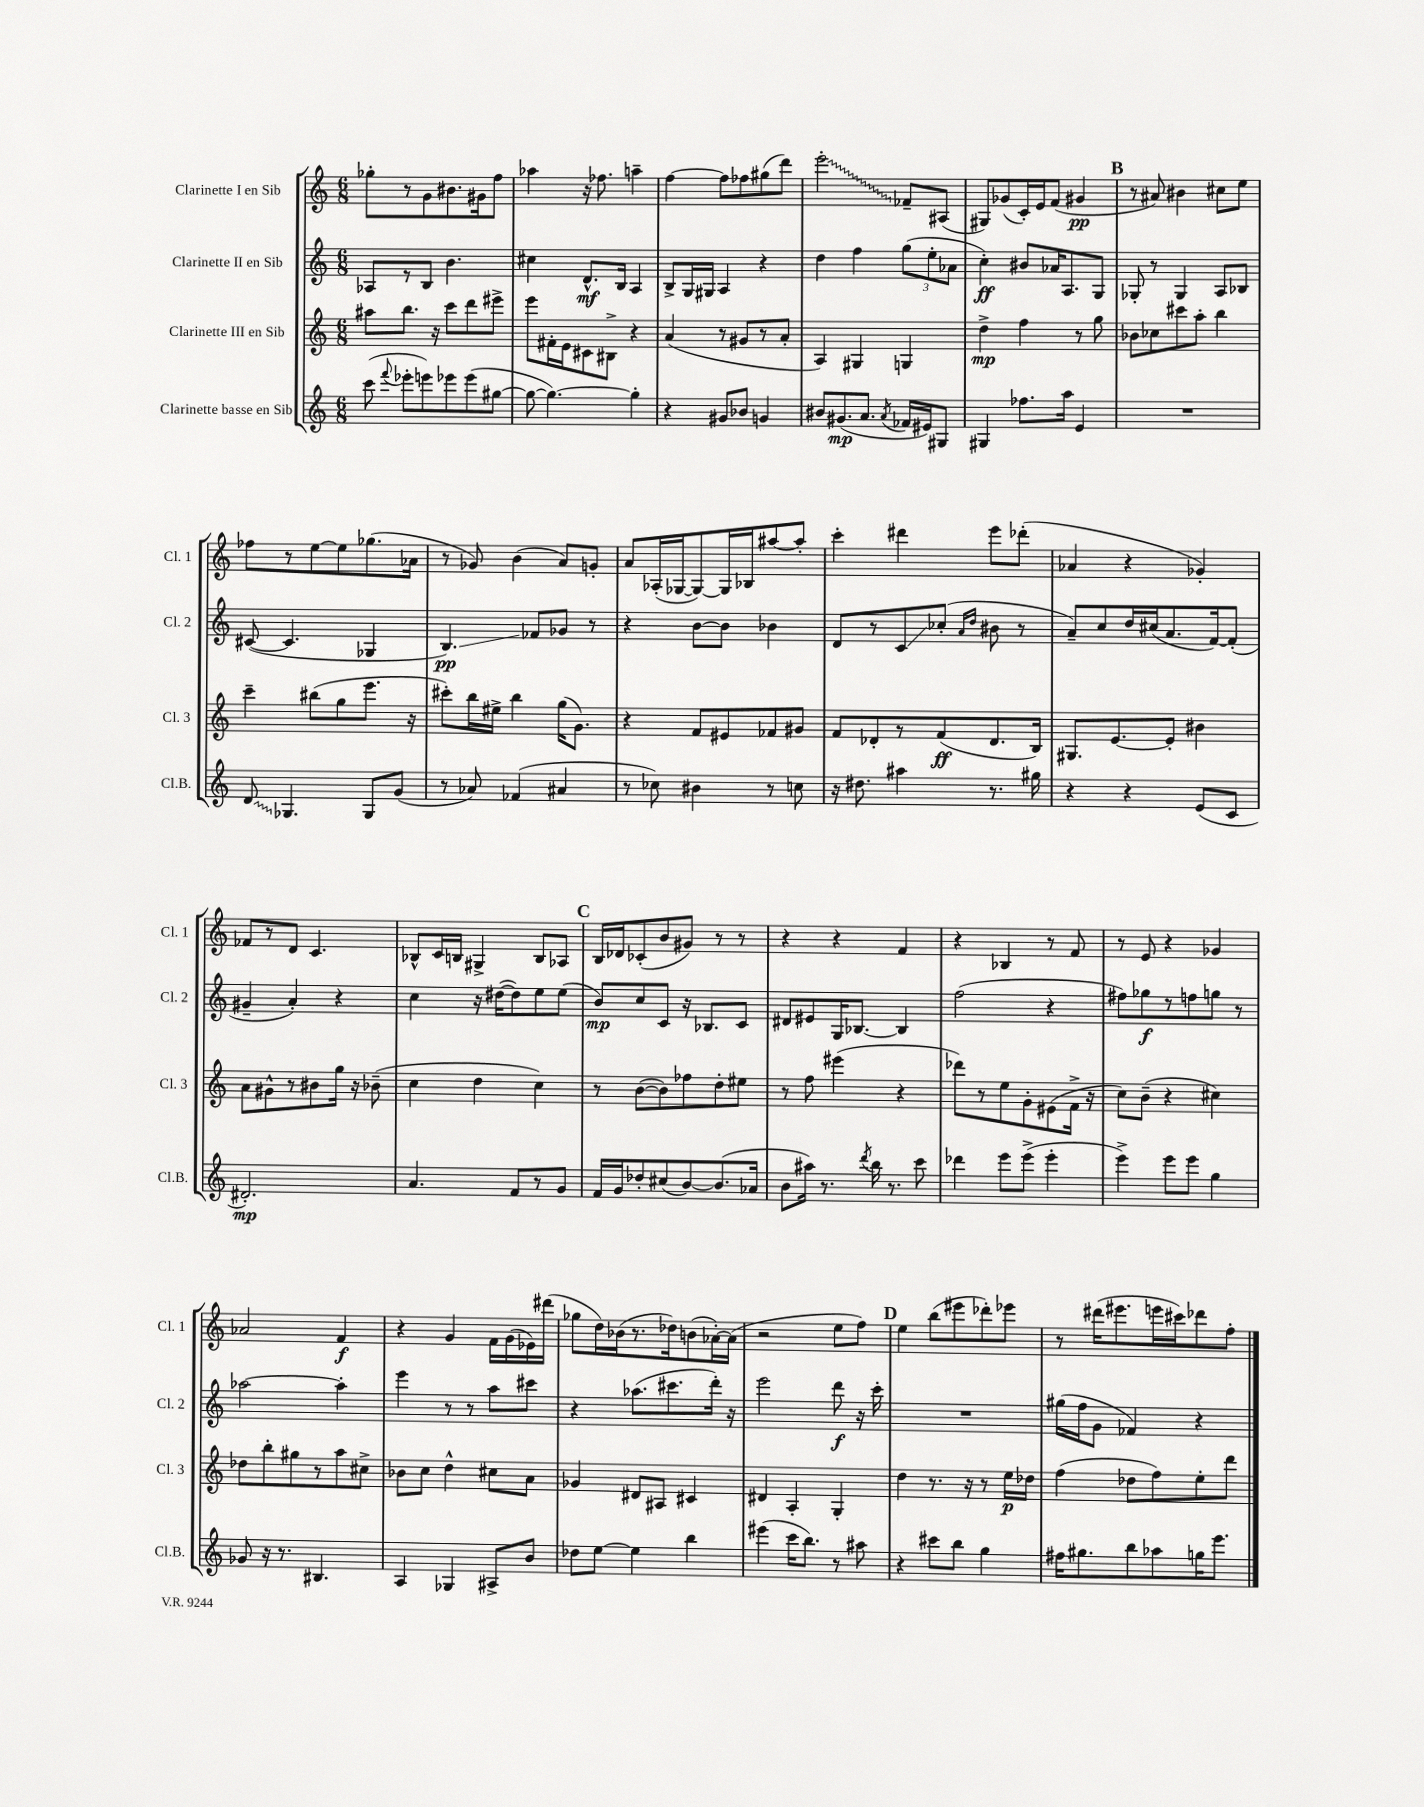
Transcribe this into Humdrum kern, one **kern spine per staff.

**kern	**kern	**kern	**kern
*staff4	*staff3	*staff2	*staff1
*clefG2	*clefG2	*clefG2	*clefG2
*k[]	*k[]	*k[]	*k[]
*M6/8	*M6/8	*M6/8	*M6/8
(8ccc	8aa#	8A-	8gg-'
8qqfff	.	.	.
8eee-'	8.bb	8r	8r
8eee)	.	8B	8g
.	16r	.	.
8eee-	8ccc	4.b	8.b#
(8eee-	8ddd	.	.
.	.	.	16g#
[8gg#	8eee#^	.	8ff
=	=	=	=
8gg#_	8eee	4cc#	4aa-
4.gg#_)	16f#'	.	.
.	16e	.	.
.	8c#	8.d^^	16r
.	.	.	8.ff-
.	8B#^	.	.
.	.	16B	.
4gg#']	4r	4A	4aa~
=	=	=	=
4r	(4a	8B^	[4ff
.	.	16G	.
.	.	16G#	.
8g#	8r	4A	8ff]
8b-	8g#	.	8ff-
4g	8r	4r	(8gg#
.	8a'	.	8ddd)
=	=	=	=
8b#	4A)	4dd	2eee'
(8.g#	.	.	.
.	4G#	4ff	.
8.a	.	.	.
8qa	.	.	.
16f-	4G	(12gg	8f-~
16e#)	.	.	.
.	.	12ee'	.
8G#	.	.	(8A#
.	.	12a-	.
=	=	=	=
4G#	4dd^	4cc')	8G#)
.	.	.	(8g-
8.ff-	4ff	8b#	16c')
.	.	.	16e
.	.	16a-	(8f
16aa	.	8.A	.
4e	8r	.	4g#
.	8gg	8G	.
=	=	=	=
2.r	8b-	8G-'	8r
.	8cc-	8r	8a#)
.	8ccc#	4G-	4b#
.	8aa'	.	.
.	4bb	8A	8cc#
.	.	8B-	8ee
=	=	=	=
8d	4ccc~	([8c#	8ff-
4.G-	.	4.c#]	8r
.	(8bb#	.	[8ee
.	8gg	.	8ee]
8G-	8.eee	4G-	(8.gg-
(8g	.	.	.
.	16r	.	16a-
=	=	=	=
8r	8ccc#')	4.B)	8r
8a-)	16bb	.	8g-)
.	16ee#^	.	.
(4f-	4bb	.	(4b
.	.	8f-	.
4a#	(16gg	8g-	8a)
.	8.g)	.	.
.	.	8r	8g'
=	=	=	=
8r	4r	4r	8a
8cc-)	.	.	(16A-'
.	.	.	[16G-
4b#	8f	[8b	8G-_)
.	8e#	8b]	16G-]
.	.	.	16B-
8r	8f-	4b-	[8aa#
8cc	8g#	.	8aa#']
=	=	=	=
16r	8f	8d	4ccc'
8.dd#	.	.	.
.	8d-'	8r	.
4aa#	8r	8c	4ddd#
.	(8f	(8cc-'	.
.	.	16qqa	.
.	.	16qqdd	.
8.r	8.d-	8b#	8eee
.	.	8r	(8ddd-'
16gg#	16B)	.	.
=	=	=	=
4r	8.G#	8a~)	4a-
.	.	8cc	.
.	[8.e	.	.
4r	.	16dd	4r
.	.	(16cc#	.
.	8e']	8.a	.
(8e	4b#	.	4g-')
.	.	[16f)	.
8c	.	(8f']	.
=	=	=	=
2.d#')	8a	4g#~	8f-
.	8g#^^	.	8r
.	8r	4a')	8d
.	8b#	.	4.c
.	16gg	4r	.
.	16r	.	.
.	(8b-~	.	.
=	=	=	=
4.a	4cc	4cc	8B-^^
.	.	.	16c
.	.	.	16B
.	4dd	16r	4G#^
.	.	([16dd#	.
8f	.	8dd#])	.
8r	4cc)	8ee	8B
8g	.	(8ee	8A-
=	=	=	=
16f	8r	8b)	16B
16g	.	.	16d-
8dd-'	([8b	8cc	(8c-'
(8cc#	8b])	8c	8b
[8b)	8ff-	16r	8g#)
.	.	8.B-	.
(8.b]	8dd'	.	8r
.	8ee#	8c	8r
16a-	.	.	.
=	=	=	=
8b	8r	8d#	4r
16aa#)	8ff	8e#	.
8.r	.	.	.
.	(4eee#	16G	4r
.	.	[8.B-	.
8qddd	.	.	.
16bb	.	.	.
8.r	.	.	.
.	4r	4B-]	4f
8ccc	.	.	.
=	=	=	=
4ddd-	8ddd-)	(2ff	4r
.	8r	.	.
8eee	8ee	.	4B-
(8eee^	8g'	.	.
4eee'	(8e#	4r	8r
.	16f^	.	8f
.	16r	.	.
=	=	=	=
4eee^)	8cc)	8ff#)	8r
.	(8b~	8gg-	8e
8eee	4r	8r	4r
8eee	.	8ff	.
4gg	4cc#)	8gg	4g-
.	.	8r	.
=	=	=	=
8g-	8dd-	[2aa-	2a-
16r	8bb'	.	.
8.r	.	.	.
.	8gg#	.	.
4.B#	8r	.	.
.	8aa	4aa-']	4f
.	8cc#^	.	.
=	=	=	=
4A	8b-	4eee	4r
.	8cc	.	.
4G-	4dd^^	8r	4g
.	.	8r	.
8A#^	8cc#	8aa	16f
.	.	.	(16g
8b	8a	8ccc#	16e-)
.	.	.	(16ddd#
=	=	=	=
8dd-	4g-	4r	8gg-
[8ee	.	.	16dd)
.	.	.	(16b-
4ee]	8d#	(8.aa-	8.r
.	8A#	.	.
.	.	8.ccc#	16dd-)
4bb	4c#	.	(8b
.	.	16ddd')	[16a-')
.	.	16r	(16a-]
=	=	=	=
(4eee#	4d#	2eee	2r
16ccc	4A'	.	.
8.bb)	.	.	.
8r	4G'	8ddd	8ee
8aa#	.	16r	8ff)
.	.	16ccc'	.
=	=	=	=
4r	4dd	2.r	4ee
8ccc#	8.r	.	(8bb
8bb	.	.	8eee#
.	16r	.	.
4gg	8r	.	8ddd-')
.	16ee	.	8eee-
.	16dd-	.	.
=	=	=	=
16ff#	(4ff	(16gg#	8r
8.gg#	.	16ff	.
.	.	8g	(16ddd#
.	.	.	8.eee#
8bb	8dd-	4f-)	.
8aa-	8ff)	.	16eee
.	.	.	16ccc#)
16gg	8ee'	4r	8ddd-
8.eee	.	.	.
.	8ddd	.	8ff'
==	==	==	==
*-	*-	*-	*-
